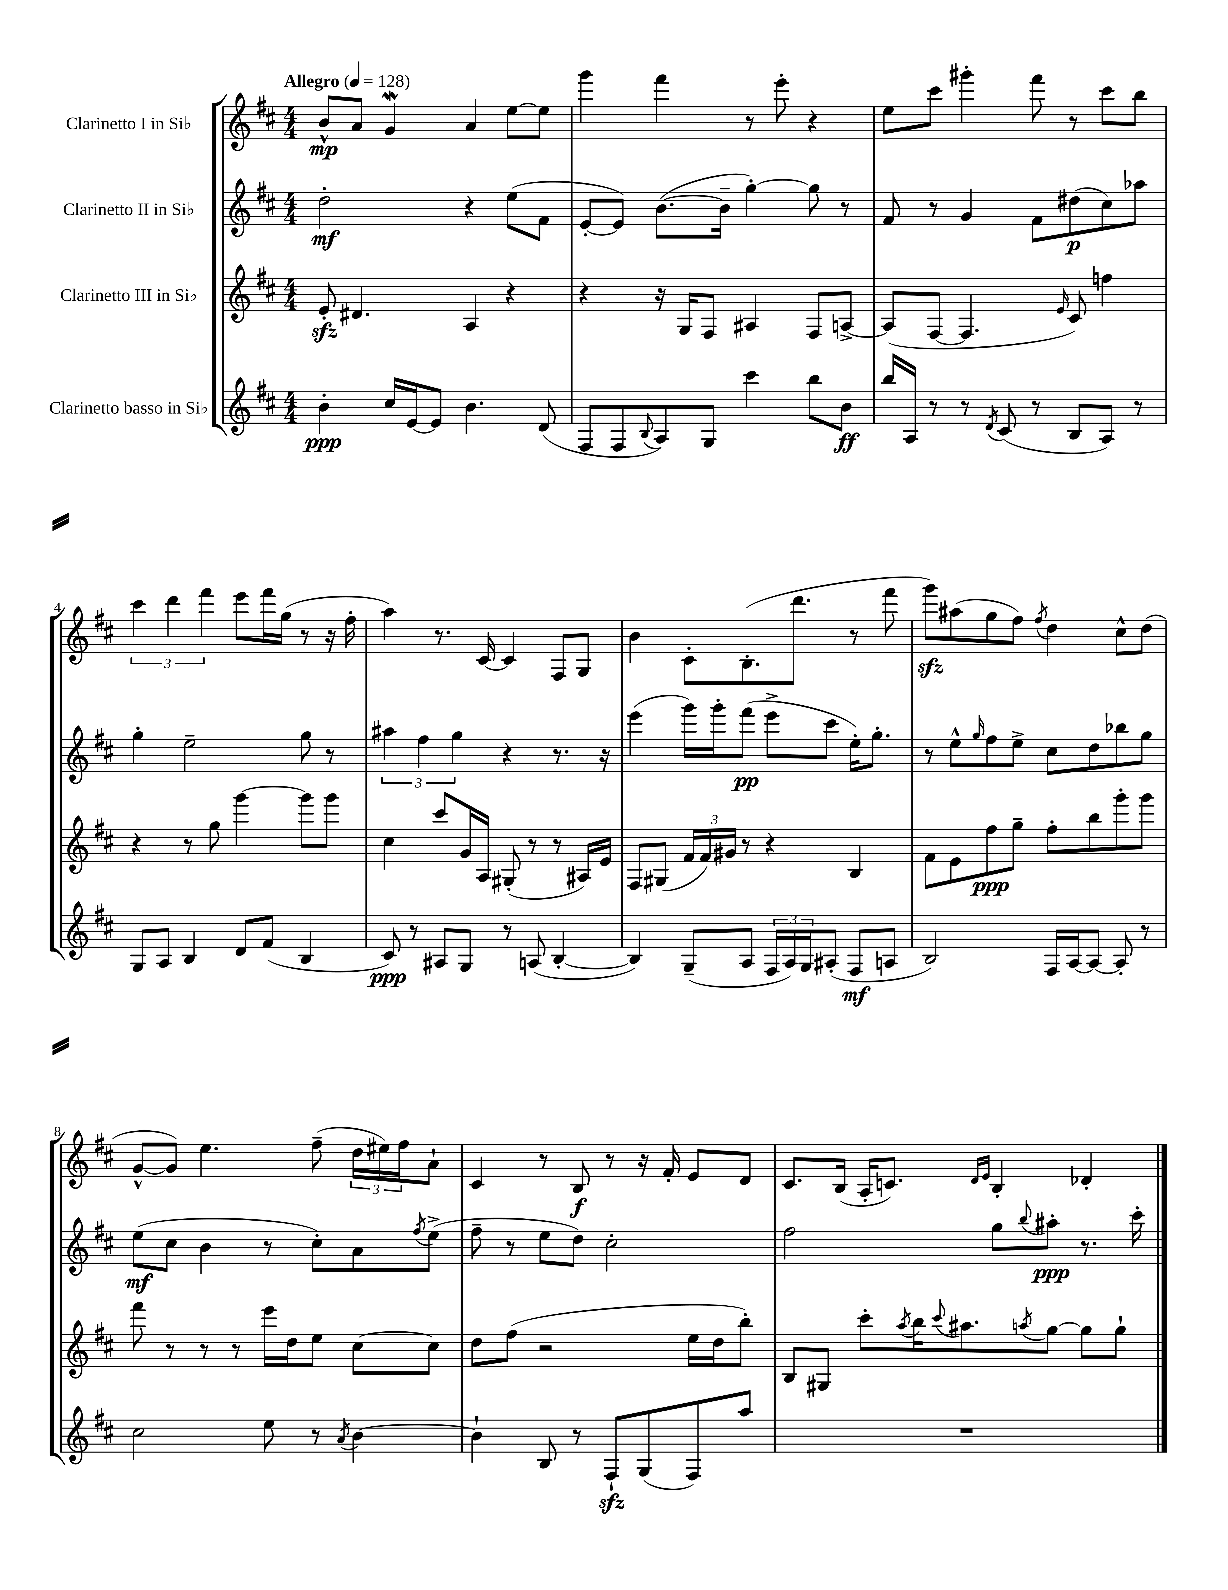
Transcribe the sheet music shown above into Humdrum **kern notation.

**kern	**kern	**kern	**kern
*staff4	*staff3	*staff2	*staff1
*clefG2	*clefG2	*clefG2	*clefG2
*k[f#c#]	*k[f#c#]	*k[f#c#]	*k[f#c#]
*M4/4	*M4/4	*M4/4	*M4/4
*MM128	*MM128	*MM128	*MM128
4b'	8e'	2dd'	8b^^
.	4.d#	.	8a
16cc#	.	.	4g
[16e	.	.	.
8e]	.	.	.
4.b	4A	4r	4a
.	4r	(8ee	[8ee
(8d	.	8f#	8ee]
=	=	=	=
8F#	4r	[8e'	4ggg
8F#	.	8e])	.
8qqB	.	.	.
8A)	16r	([8.b	4fff#
.	16G	.	.
8G	8F#	.	.
.	.	16b~]	.
4ccc#	4A#	[4gg')	8r
.	.	.	8eee'
8bb	8F#	8gg]	4r
8b	[8A^	8r	.
=	=	=	=
16bb	(8A]	8f#	8ee
16A	.	.	.
8r	[8F#	8r	8ccc#
8r	4.F#]	4g	4ggg#'
8qd	.	.	.
(8c#	.	.	.
8r	.	8f#	8fff#
.	16qqe	.	.
8B	8c#)	(8dd#	8r
8A)	4ff	8cc#)	8ccc#
8r	.	8aa-	8bb
=	=	=	=
8G	4r	4gg'	6ccc#
8A	.	.	.
.	.	.	6ddd
4B	8r	2ee~	.
.	.	.	6fff#
.	8gg	.	.
8d	[4ggg	.	8eee
(8f#	.	.	16fff#
.	.	.	(16gg
4B	8ggg]	8gg	8r
.	8ggg	8r	16r
.	.	.	16ff#'
=	=	=	=
8c#)	4cc#	6aa#	4aa)
8r	.	.	.
.	.	6ff#	.
8A#	8ccc#	.	8.r
.	.	6gg	.
8G	16g	.	.
.	16A	.	[16c#
8r	(8G#'	4r	4c#]
(8A	8r	.	.
[4B'	8r	8.r	8F#
.	16A#)	.	8G
.	16e	16r	.
=	=	=	=
4B])	8F#	(4eee	4b
.	(8G#	.	.
(8G~	24f#	16ggg)	8c#'
.	24f#)	.	.
.	.	16ggg'	.
.	24g#	.	.
8A	8r	(8fff#	(8.B'
24F#	4r	8eee^	.
24A)	.	.	.
.	.	.	8.ddd
24G	.	.	.
(8A#'	.	8ccc#	.
8F#	4B	16ee')	8r
.	.	8.gg'	.
8A	.	.	8fff#
=	=	=	=
2B)	8f#	8r	8ggg)
.	8e	8ee^^	(8aa#
.	.	16qqgg	.
.	8ff#	8ff#	8gg
.	8gg~	8ee^	8ff#)
.	.	.	8qff#
16F#	8ff#'	8cc#	4dd
[16A	.	.	.
8A_	8bb	8dd	.
8A']	8ggg'	8bb-	8cc#^^
8r	8ggg	8gg	(8dd
=	=	=	=
2cc#	8fff#	(8ee	[8g^^
.	8r	8cc#	8g])
.	8r	4b	4.ee
.	8r	.	.
8ee	16eee	8r	.
.	16dd	.	.
8r	8ee	8cc#')	(8ff#~
8qa	.	.	.
[4b	[8cc#	8a	24dd
.	.	.	24ee#)
.	.	.	24ff#
.	.	8qff#	.
.	8cc#]	(8ee^	8a`
=	=	=	=
4b`]	8dd	8ff#~	4c#
.	(8ff#	8r	.
8B	2r	8ee	8r
8r	.	8dd)	8B
8F#`	.	2cc#'	8r
(8G	.	.	16r
.	.	.	16f#'
8F#)	16ee	.	8e
.	16dd	.	.
8aa	8bb')	.	8d
=	=	=	=
1r	8B	2ff#	8.c#
.	8G#	.	.
.	.	.	(16B
.	8ccc#'	.	16A'
.	.	.	8.c)
.	8qaa	.	.
.	16bb	.	.
.	8qqccc#	.	.
.	8.aa#	.	.
.	.	.	16qqd
.	.	.	16qqe
.	.	8gg	4B'
.	8qaa	8qqbb	.
.	[8gg	8aa#'	.
.	8gg]	8.r	4d-'
.	8gg`	.	.
.	.	16ccc#'	.
==	==	==	==
*-	*-	*-	*-
